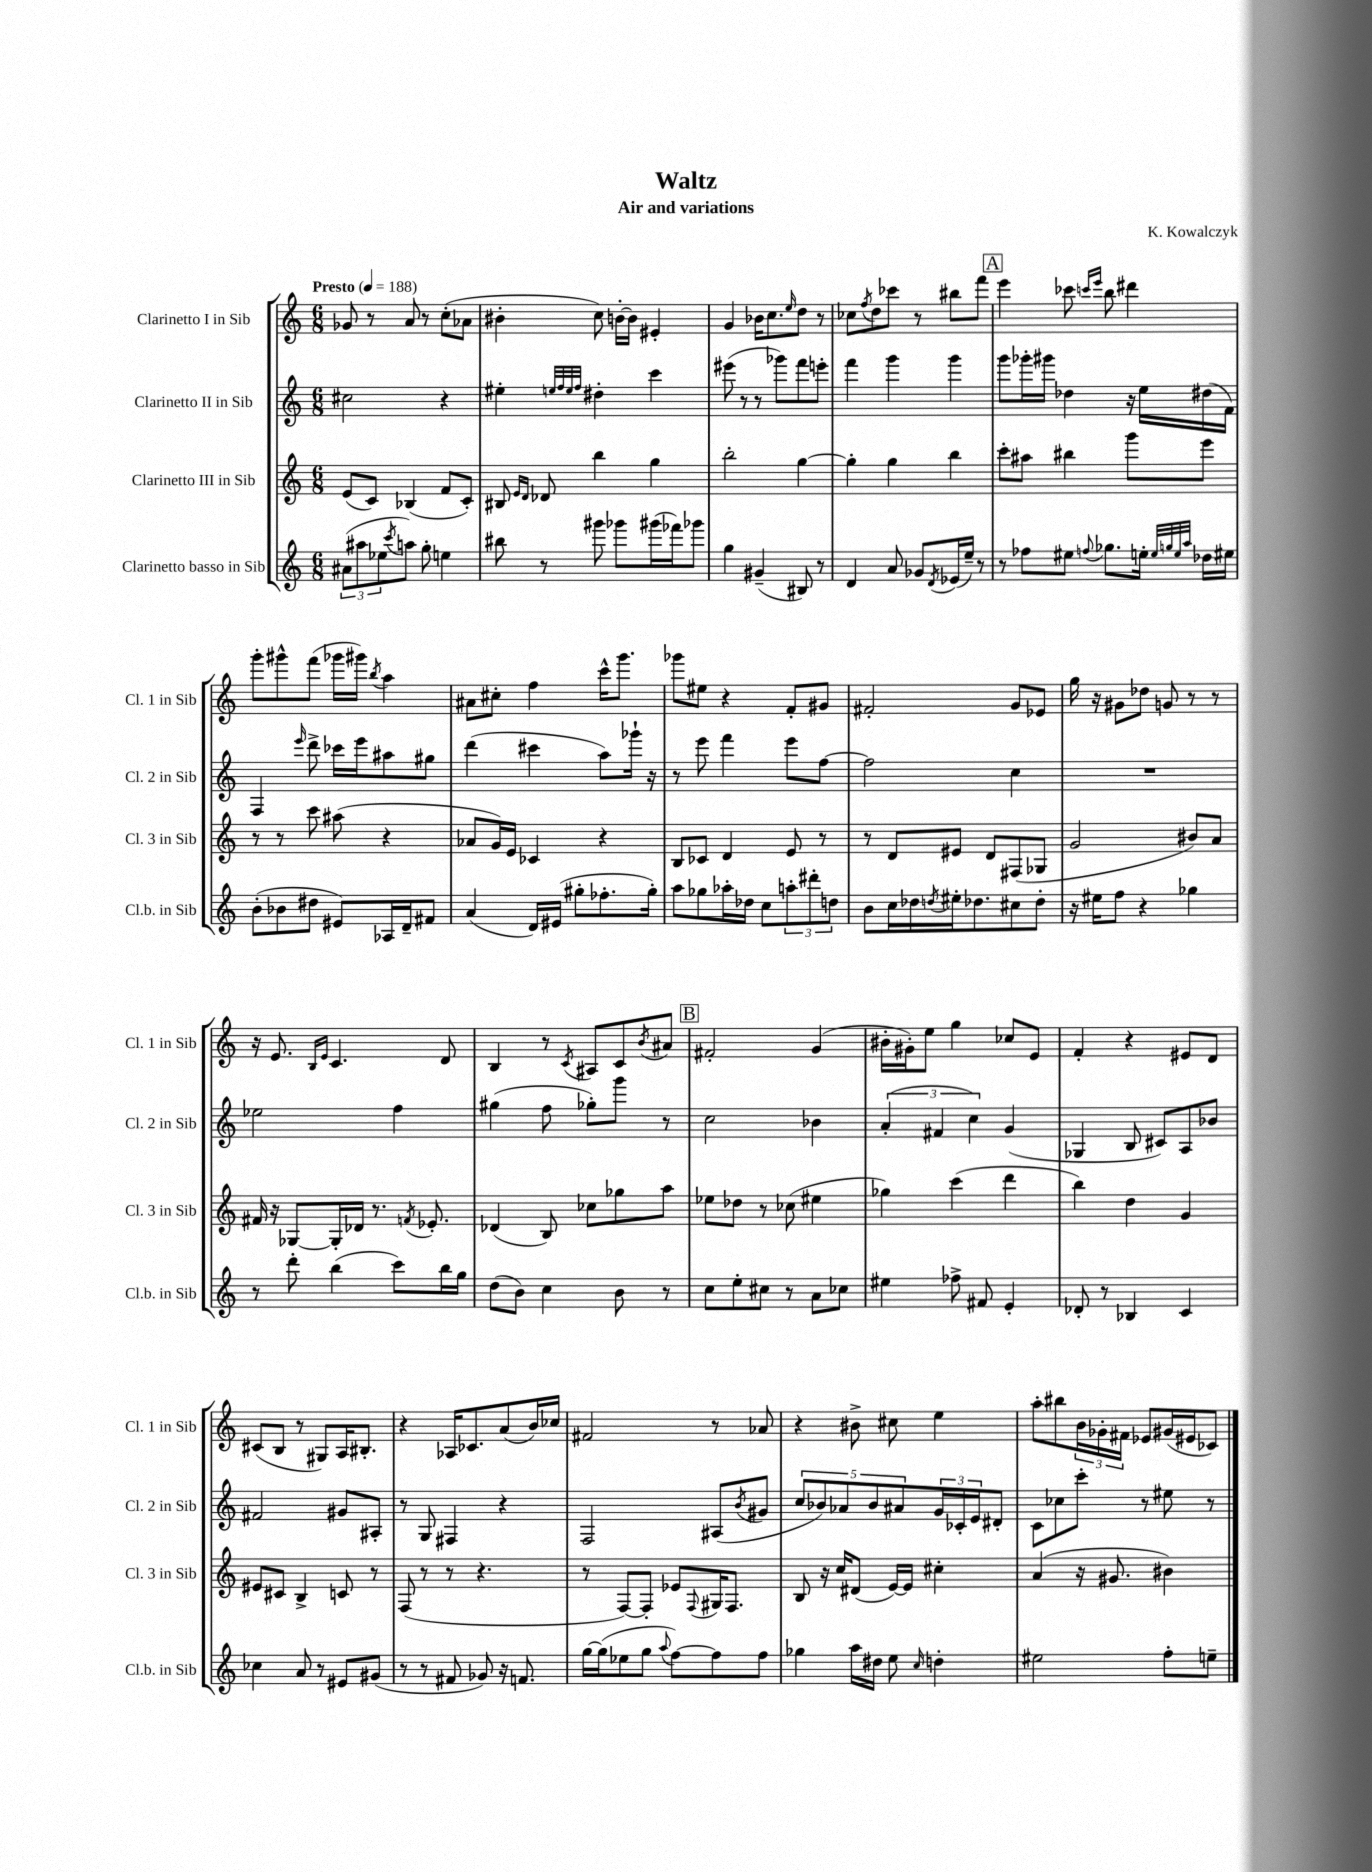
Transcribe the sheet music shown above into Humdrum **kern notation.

**kern	**kern	**kern	**kern
*staff4	*staff3	*staff2	*staff1
*clefG2	*clefG2	*clefG2	*clefG2
*k[]	*k[]	*k[]	*k[]
*M6/8	*M6/8	*M6/8	*M6/8
*MM188	*MM188	*MM188	*MM188
(12a#	(8e	2cc#	8g-
12aa#	.	.	.
.	8c)	.	8r
12ee-	.	.	.
8qccc	.	.	.
8aa)	(4B-	.	8a
8gg'	.	.	8r
4ee	8f	4r	(8cc'
.	8c')	.	8a-
=	=	=	=
8bb#	8B#	4ee#'	4b#'
.	16qqe	.	.
.	16qqd	.	.
8r	8d-	.	.
.	.	32qqee	.
.	.	32qqff	.
.	.	32qqee	.
.	.	32qqff	.
8ggg#	4bb	4dd#'	8cc)
8ggg-	.	.	[16b'
.	.	.	16b]
(16ggg#	4gg	4ccc	4e#'
16fff-)	.	.	.
8ggg-	.	.	.
=	=	=	=
4gg	2bb'	(8eee#	4g
.	.	8r	.
(4g#~	.	8r	16b-
.	.	.	8.cc
.	.	8ggg-)	.
.	.	.	16qqee
8B#)	[4gg	8fff	8dd
8r	.	8eee'	8r
=	=	=	=
4d	4gg']	4fff	8cc-
.	.	.	8qff
.	.	.	8dd
8a	4gg	4ggg	8ccc-
8g-	.	.	8r
8qd	.	.	.
(16e-	4bb	4ggg	8bb#
16ee~)	.	.	.
8r	.	.	8fff
=	=	=	=
8r	8ccc'	8ggg	4eee
8ff-	8aa#	16ggg-'	.
.	.	16ggg#	.
8ee#	4bb#	4dd-	8ccc-
.	.	.	16qqccc
8qqff	.	.	16qqeee
8.gg-	.	.	8bb
.	8ggg	16r	4ddd#
16ee'	.	16ee	.
32qqee	.	.	.
32qqgg	.	.	.
32qqee	.	.	.
32qqaa	.	.	.
16dd-	8eee	(16dd#	.
16ee#	.	16f)	.
=	=	=	=
(8b'	8r	4F	8ggg'
8b-	8r	.	8ggg#^^
.	.	16qqeee	.
8dd#	8ccc	8ddd^	(8fff
8e#)	(8aa#	16ccc-	16ggg-
.	.	16eee	16ggg#)
.	.	.	8qbb
16A-	4r	8aa#	4aa
16d~	.	.	.
8f#	.	8gg#	.
=	=	=	=
(4a	8a-	(4ddd	8a#
.	16g)	.	8cc#'
.	16e	.	.
16d)	4c-	4ccc#	4ff
(16e#	.	.	.
8gg#'	.	.	.
8.ff-'	4r	8aa)	16ccc^^
.	.	.	8.ggg
.	.	16ggg-`	.
16gg#')	.	16r	.
=	=	=	=
8aa	8B	8r	8ggg-
8gg-	8c-	8eee	8ee#
16aa-'	4d	4fff	4r
16dd-	.	.	.
8cc	.	.	.
12aa'	8e	8eee	8f'
12ddd#'	.	.	.
.	8r	[8ff	8g#
12dd	.	.	.
=	=	=	=
8b	8r	2ff]	2f#'
16cc	8d	.	.
16dd-	.	.	.
8qdd	.	.	.
16ee#'	8e#	.	.
8.dd-	.	.	.
.	8d	.	.
8cc#	(8F#	4cc	8g
8dd-'	8G-	.	8e-
=	=	=	=
16r	2g	2.r	16gg
16ee#	.	.	16r
8ff	.	.	8g#
4r	.	.	8dd-
.	.	.	8g
4gg-	8b#)	.	8r
.	8a	.	8r
=	=	=	=
8r	16f#	2ee-	16r
.	16r	.	8.e
8ddd'	[8G-	.	.
.	.	.	16qqB
.	.	.	16qqe
(4bb	16G-']	.	4.c
.	16d-	.	.
.	8.r	.	.
8ccc)	.	4ff	.
.	8qf	.	.
.	8.e-'	.	.
16bb	.	.	8d
16gg	.	.	.
=	=	=	=
(8dd	(4d-	(4gg#	4B
8b)	.	.	.
4cc	8B)	8ff	8r
.	.	.	8qc
.	8cc-	8gg-')	8A#
8b	8gg-	8ggg	8c
.	.	.	8qb
8r	8aa	8r	8a#
=	=	=	=
8cc	8ee-	2cc	2f#'
8ee'	8dd-	.	.
8cc#	8r	.	.
8r	(8cc-	.	.
8a	4ee#	4b-	(4g
8cc-	.	.	.
=	=	=	=
4ee#	4gg-)	(6a'	16b#'
.	.	.	16g#')
.	.	.	8ee
.	.	6f#	.
8ff-^	(4ccc	.	4gg
.	.	6cc)	.
8f#	.	.	.
4e'	4ddd	(4g	8cc-
.	.	.	8e
=	=	=	=
8d-'	4bb)	4G-	4f'
8r	.	.	.
4B-	4dd	8B	4r
.	.	8c#)	.
4c	4g	8A	8e#
.	.	8b-	8d
=	=	=	=
4cc-	8e#	2f#	(8c#
.	8c#	.	8B
8a	4B^	.	8r
8r	.	.	8G#)
8e#	8c	8g#	16A
.	.	.	8.B#'
(8g#	8r	8A#'	.
=	=	=	=
8r	(8F	8r	4r
8r	8r	8G	.
8f#	8r	4F#	16A-
.	.	.	8.c-
8g-)	4.r	.	.
16r	.	4r	(8a
8.f	.	.	.
.	.	.	16b)
.	.	.	16cc-
=	=	=	=
[16gg	8r	2F	2f#
(16gg]	.	.	.
8ee-	[8F)	.	.
8gg	8F']	.	.
8qqaa	.	.	.
[8ff)	8e-	.	.
.	8qqF	.	.
8ff]	16G#	(8A#	8r
.	8.F	.	.
.	.	8qb	.
8ff	.	8g#	8a-
=	=	=	=
4gg-	8B	10cc	4r
.	.	10b-)	.
.	16r	.	.
.	16cc	.	.
.	.	10a-	.
16aa	(8d#	.	8b#^
.	.	10b-	.
16dd#	.	.	.
8ee	[16e)	.	8cc#
.	.	10a#	.
.	16e]	.	.
16qqcc	.	.	.
4dd'	4cc#'	24g	4ee
.	.	24c-'	.
.	.	24e	.
.	.	8d#'	.
=	=	=	=
2ee#	(4a	8c	8aa'
.	.	8cc-	8bb#
.	16r	8ccc'	24b
.	.	.	24g-'
.	8.g#	.	.
.	.	.	24f#
.	.	8r	8e-
8ff'	4b#)	8ee#	(16g#
.	.	.	16e#
8ee~	.	8r	8c-)
==	==	==	==
*-	*-	*-	*-
